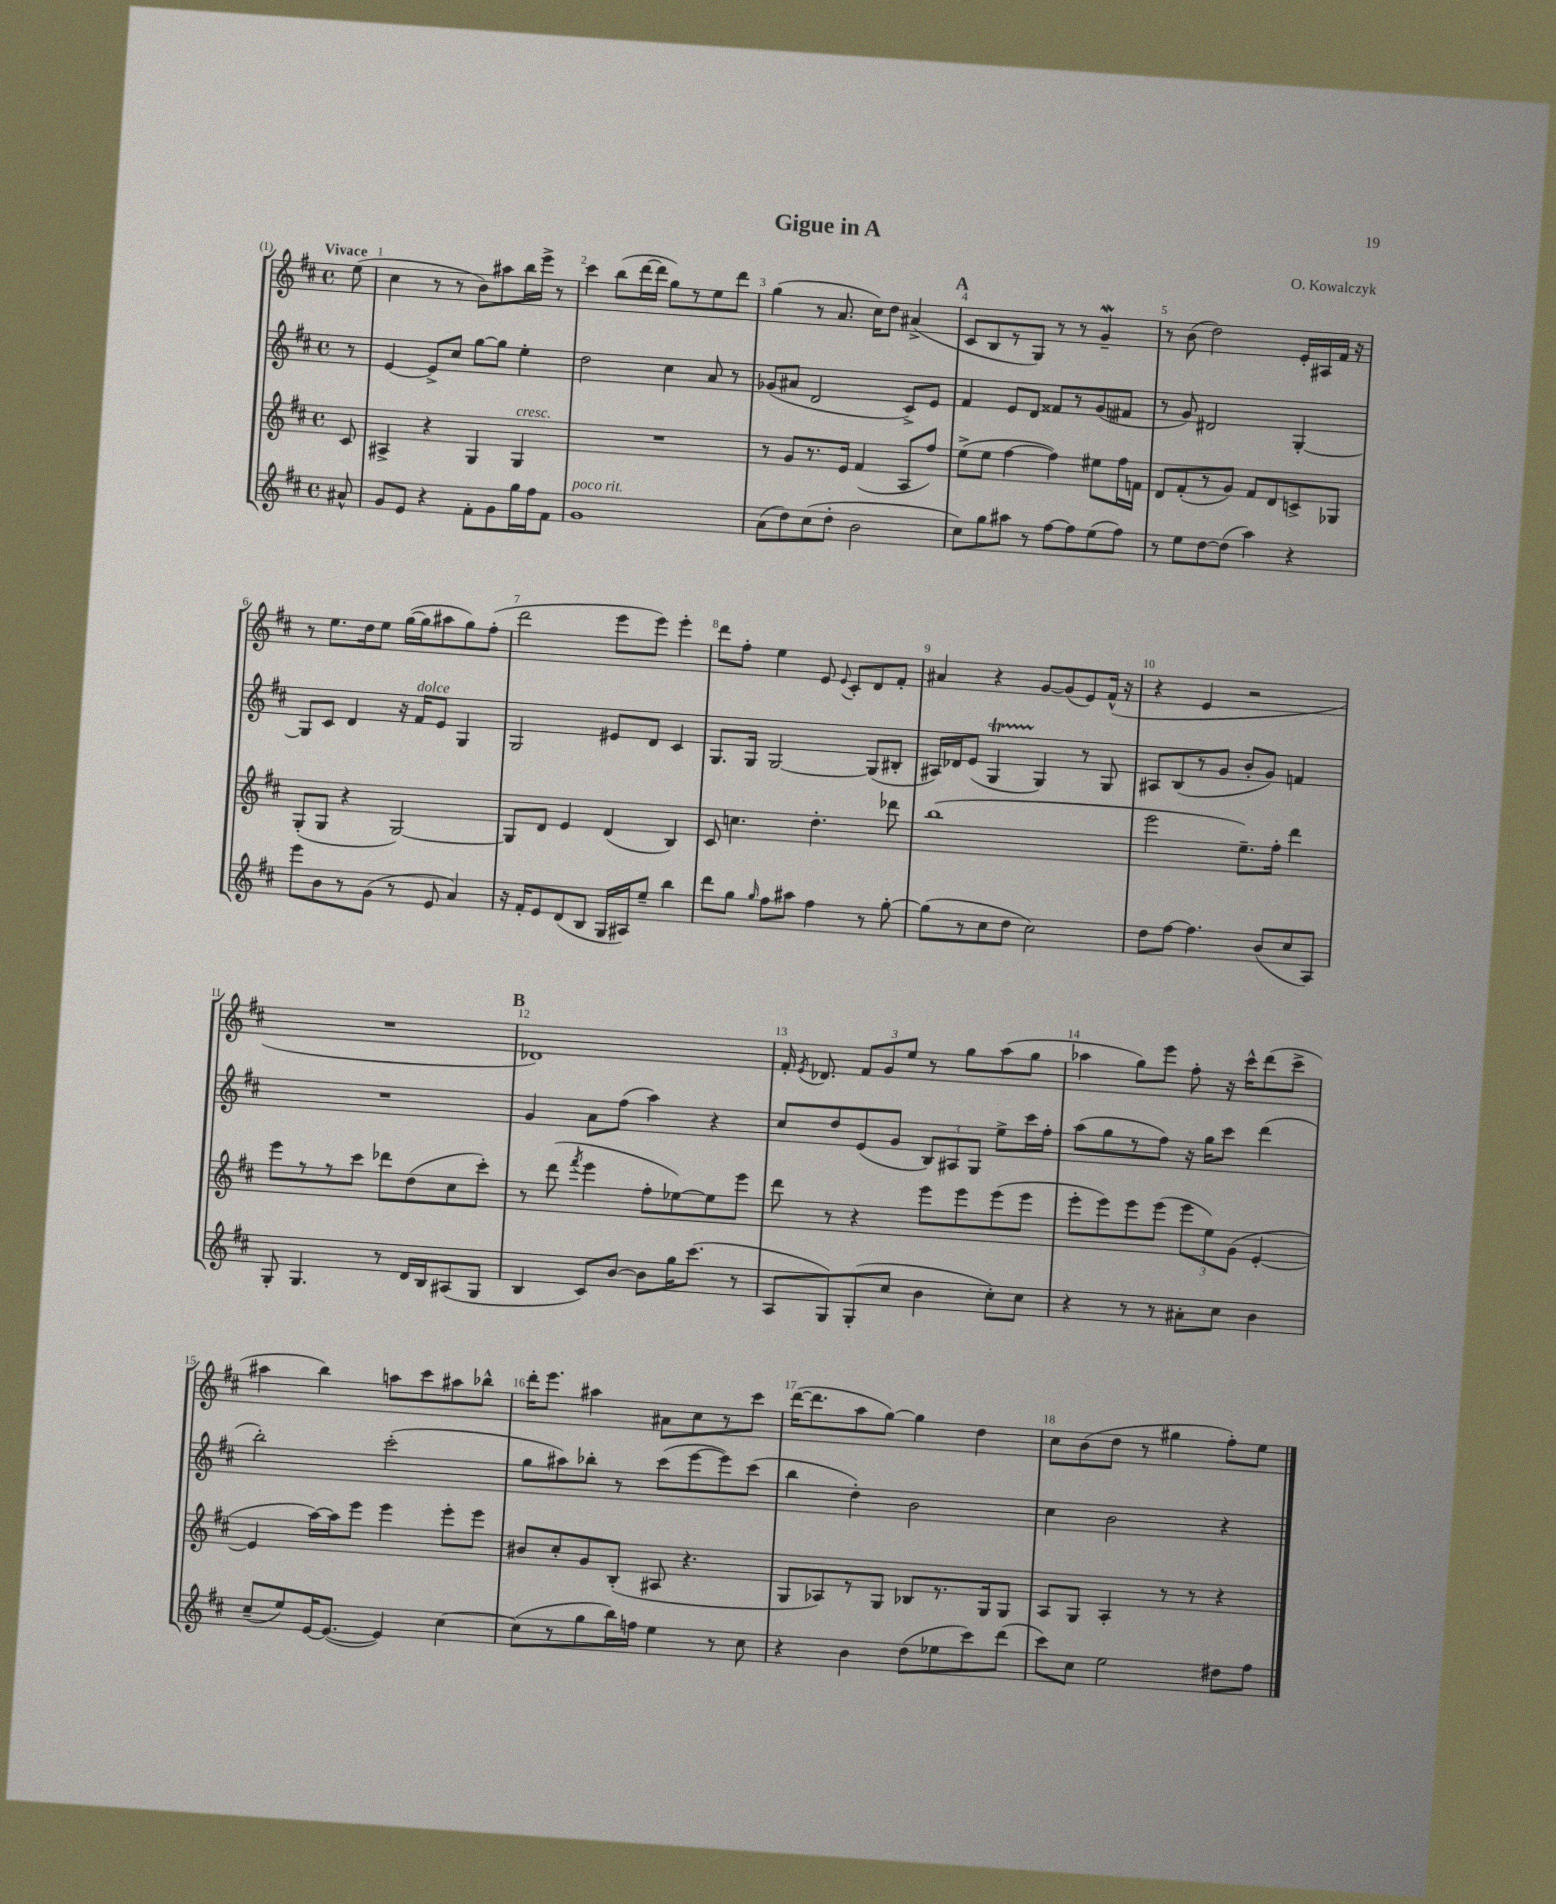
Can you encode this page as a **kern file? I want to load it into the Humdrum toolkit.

**kern	**kern	**kern	**kern
*staff4	*staff3	*staff2	*staff1
*clefG2	*clefG2	*clefG2	*clefG2
*k[f#c#]	*k[f#c#]	*k[f#c#]	*k[f#c#]
*M4/4	*M4/4	*M4/4	*M4/4
*met(c)	*met(c)	*met(c)	*met(c)
8a#^^/	8c#/	8r	(8ee\
=	=	=	=
8g/L	4A#^/	[4e/	4cc#\
8e/J	.	.	.
4r	4r	8e^/]L	8r
.	.	8cc#/J	8r
8f#'\L	4G/	[8gg\L	8b\L)
8g\	.	8gg\]J	8aa#\
16gg\L	4G/	4ee'\	16bb\L
16ff#\J	.	.	16eee^\JJ
8f#\J	.	.	8r
=	=	=	=
1g	1r	2dd\	4ccc#\
.	.	.	(8bb\L
.	.	.	[16ddd\L
.	.	.	16ddd\]JJ
.	.	4cc#\	8gg\L)
.	.	.	8r
.	.	8a/	8ee\
.	.	8r	8ddd\J
=	=	=	=
(8a\L	8r	(8g-/L	(4gg\
8dd\)	8g/L	8a#/J	.
(8cc#\	8.r	2d/	8r
8dd'\J	.	.	8.a/
.	16e/Jk	.	.
2b\	(4f#/	.	.
.	.	.	16cc#\LK)
.	.	.	8dd\J
.	8A/L	8c#^/L)	(4a#^/
.	8ff#/J)	8e/J	.
=	=	=	=
8cc#\L)	(8ee^\L	4f#/	8c#/L
8gg\	8ee\J	.	8B/
8aa#\J	[4ff#\	8e/L	8r
8r	.	8d/J	8G/J)
[8ff#\L	4ff#\])	8f##/L	8r
8ff#\]	.	8r	8r
(8ee\	8ee#\L	(8g/	4g~/
8ff#\J)	16ff#\L	8f#/J	.
.	16f\JJ	.	.
=	=	=	=
8r	8d/L	8r	8r
8ee\L	(8f#'/	8g/)	(8b\
[8dd\	8r	2d#/	2dd\)
(8dd\]J	8g/J)	.	.
4aa\)	8f#/L	.	.
.	8d/	.	.
4r	8c^/	[4G'/	16e'/LL
.	.	.	16A#/
.	8G-/J	.	16f#/JJ
.	.	.	16r
=	=	=	=
8eee\L	(8G'/L	8G/]L	8r
8b\	8G/J	8c#/J	8.ee\L
8r	4r	4d/	.
.	.	.	16dd\k
(8g\J	.	.	8ee\J
8r	[2G/)	16r	([16gg\LL
.	.	16f#/LK	16gg\]J
8e/	.	8e/J	8aa#\
4a/)	.	4G/	8gg\)
.	.	.	(8ff#'\J
=	=	=	=
16r	8G/]L	2G/	2ddd\
16f#'/LK	.	.	.
8e/	8d/J	.	.
(8d/	4e/	.	.
8B/J	.	.	.
16G/LL	(4d/	8e#/L	8eee\L
16A#/J)	.	.	.
8ee~/J	.	8d/J	8eee\J)
4bb\	4B/)	4c#/	4eee'\
=	=	=	=
8ddd\L	8c#/	8.G/L	8ddd\L
8gg\J	4.cc\	.	8ff#'\J
.	.	16G/Jk	.
16qqgg/	.	.	.
8ff#\L	.	[2G/	4ee\
8aa#\J	.	.	.
4ff#\	4.dd'\	.	8e/
.	.	.	8qqe/
.	.	.	8c#'/L
8r	.	(8G/]L	8d/
[8gg'\	8ddd-\	8B#'/J	8f#'/J
=	=	=	=
(8gg\]L	(1bb	16A#/LL)	4a#/
.	.	16d-/J	.
8r	.	(8e/J	.
8cc#\	.	4G/	4r
8dd\J	.	.	.
2cc#\)	.	4G/)	[8g/L
.	.	.	(8g/]
.	.	8r	8e/)
.	.	8G/	(16f#^^/Jk
.	.	.	16r
=	=	=	=
8dd\L	2eee\	8A#/L	4r
[8ff#\J	.	(8B/	.
4.ff#\]	.	8r	4e/
.	.	8g/J	.
.	8.ee~\L)	8b'/L	2r
(8b/L	.	8g/J)	.
.	16ff#'\Jk	.	.
8cc#/	4ddd\	4f/	.
8A/J)	.	.	.
=	=	=	=
8G'/	8eee\L	1r	1r
4.G/	8r	.	.
.	8r	.	.
.	8ccc#\J	.	.
8r	8ddd-\L	.	.
16d/LL	(8dd\	.	.
16B/J	.	.	.
(8A#/	8cc#\	.	.
8G/J	8ccc#'\J)	.	.
=	=	=	=
4B/	8r	4g/	1d-)
.	(8ddd\	.	.
.	8qfff#/	.	.
8c#/L)	4eee\	8a\L	.
[8b/J	.	(8ff#\J	.
8b\]L	8ff#'\L	4aa\)	.
16gg\K	[8ee-\)	.	.
(8.ccc#\J	.	.	.
.	8ee-\]	4r	.
8r	8eee\J	.	.
=	=	=	=
8A/L	8ddd\	8cc#/L	16f#'/
.	.	.	8qe/
.	.	.	8.d-/
8G/)	8r	8dd/	.
(8G'/	4r	(8e/	12f#/L
.	.	.	12g/
8cc#/J	.	8g/J	.
.	.	.	12ee/J
4b\	8eee\L	12B/L)	8r
.	.	12A#/	.
.	8eee\	.	8gg\L
.	.	12G/J	.
8cc#'\L)	(8eee\	8ee^\L	(8aa\
8cc#\J	8eee\J	16ccc#\L	8gg\J
.	.	16ff#'\JJ	.
=	=	=	=
4r	8eee'\L	(8aa\L	4aa-\
.	8eee\)	8gg\	.
8r	8eee\	8r	8gg\L)
8r	(8eee\J	8ff#\J)	8eee\J
8a#'\L	12eee\L	16r	8ff#'\
.	.	16gg\LK	.
.	12ee\)	.	.
8cc#\J	.	8ccc#\J	16r
.	(12g\J	.	.
.	.	.	16ccc#^^\LK
4b\	[4e'/	(4ddd\	(8ddd\
.	.	.	8ccc#^\J
=	=	=	=
(8cc#~/L	4e/]	2bb'\)	4aa#\
8ee/)	.	.	.
[16e/K	[16aa\LL)	.	4bb\)
(8.e/_J	16aa\]J	.	.
.	8eee\J	.	.
4e/])	4eee\	(2ccc#'\	8aa\L
.	.	.	8ccc#\
[4cc#\	8eee'\L	.	8aa#\
.	8eee\J	.	8bb-^^\J
=	=	=	=
(8cc#\]L	8b#/L	8gg\L	16ddd'\LK
.	.	.	8.eee\J
8r	8cc#'/	8aa#\)	.
8gg\	8g/	8bb-'\J	4aa#\
16bb\L)	(8B'/J	8r	.
16ff\JJ	.	.	.
4ee\	8A#/	(8ccc#\L	8a#\L
.	4.r	[8eee\	8cc#\
8r	.	8eee\])	8r
8cc#\	.	(8ccc#\J	8ccc#\J
=	=	=	=
4r	8G/L	4bb\	([16ddd\LK
.	.	.	8.ddd\]
.	8A-/)	.	.
4b\	8r	4dd'\)	8aa\
.	8G/J	.	[8gg\J)
(8dd\L	8B-/L	2b\	4gg\]
8ee-\	8.r	.	.
8ccc#\)	.	.	4dd\
.	16G/k	.	.
(8ddd\J	8G/J	.	.
=	=	=	=
8ccc#\L)	8A/L	4cc#\	8cc#\L
8cc#\J	8G/J	.	(8b\
2ee\	4A'/	2b\	8dd\J
.	.	.	8r
.	8r	.	4gg#\
.	8r	.	.
8dd#\L	4r	4r	8ff#'\L)
8ff#\J	.	.	8ee\J
==	==	==	==
*-	*-	*-	*-
